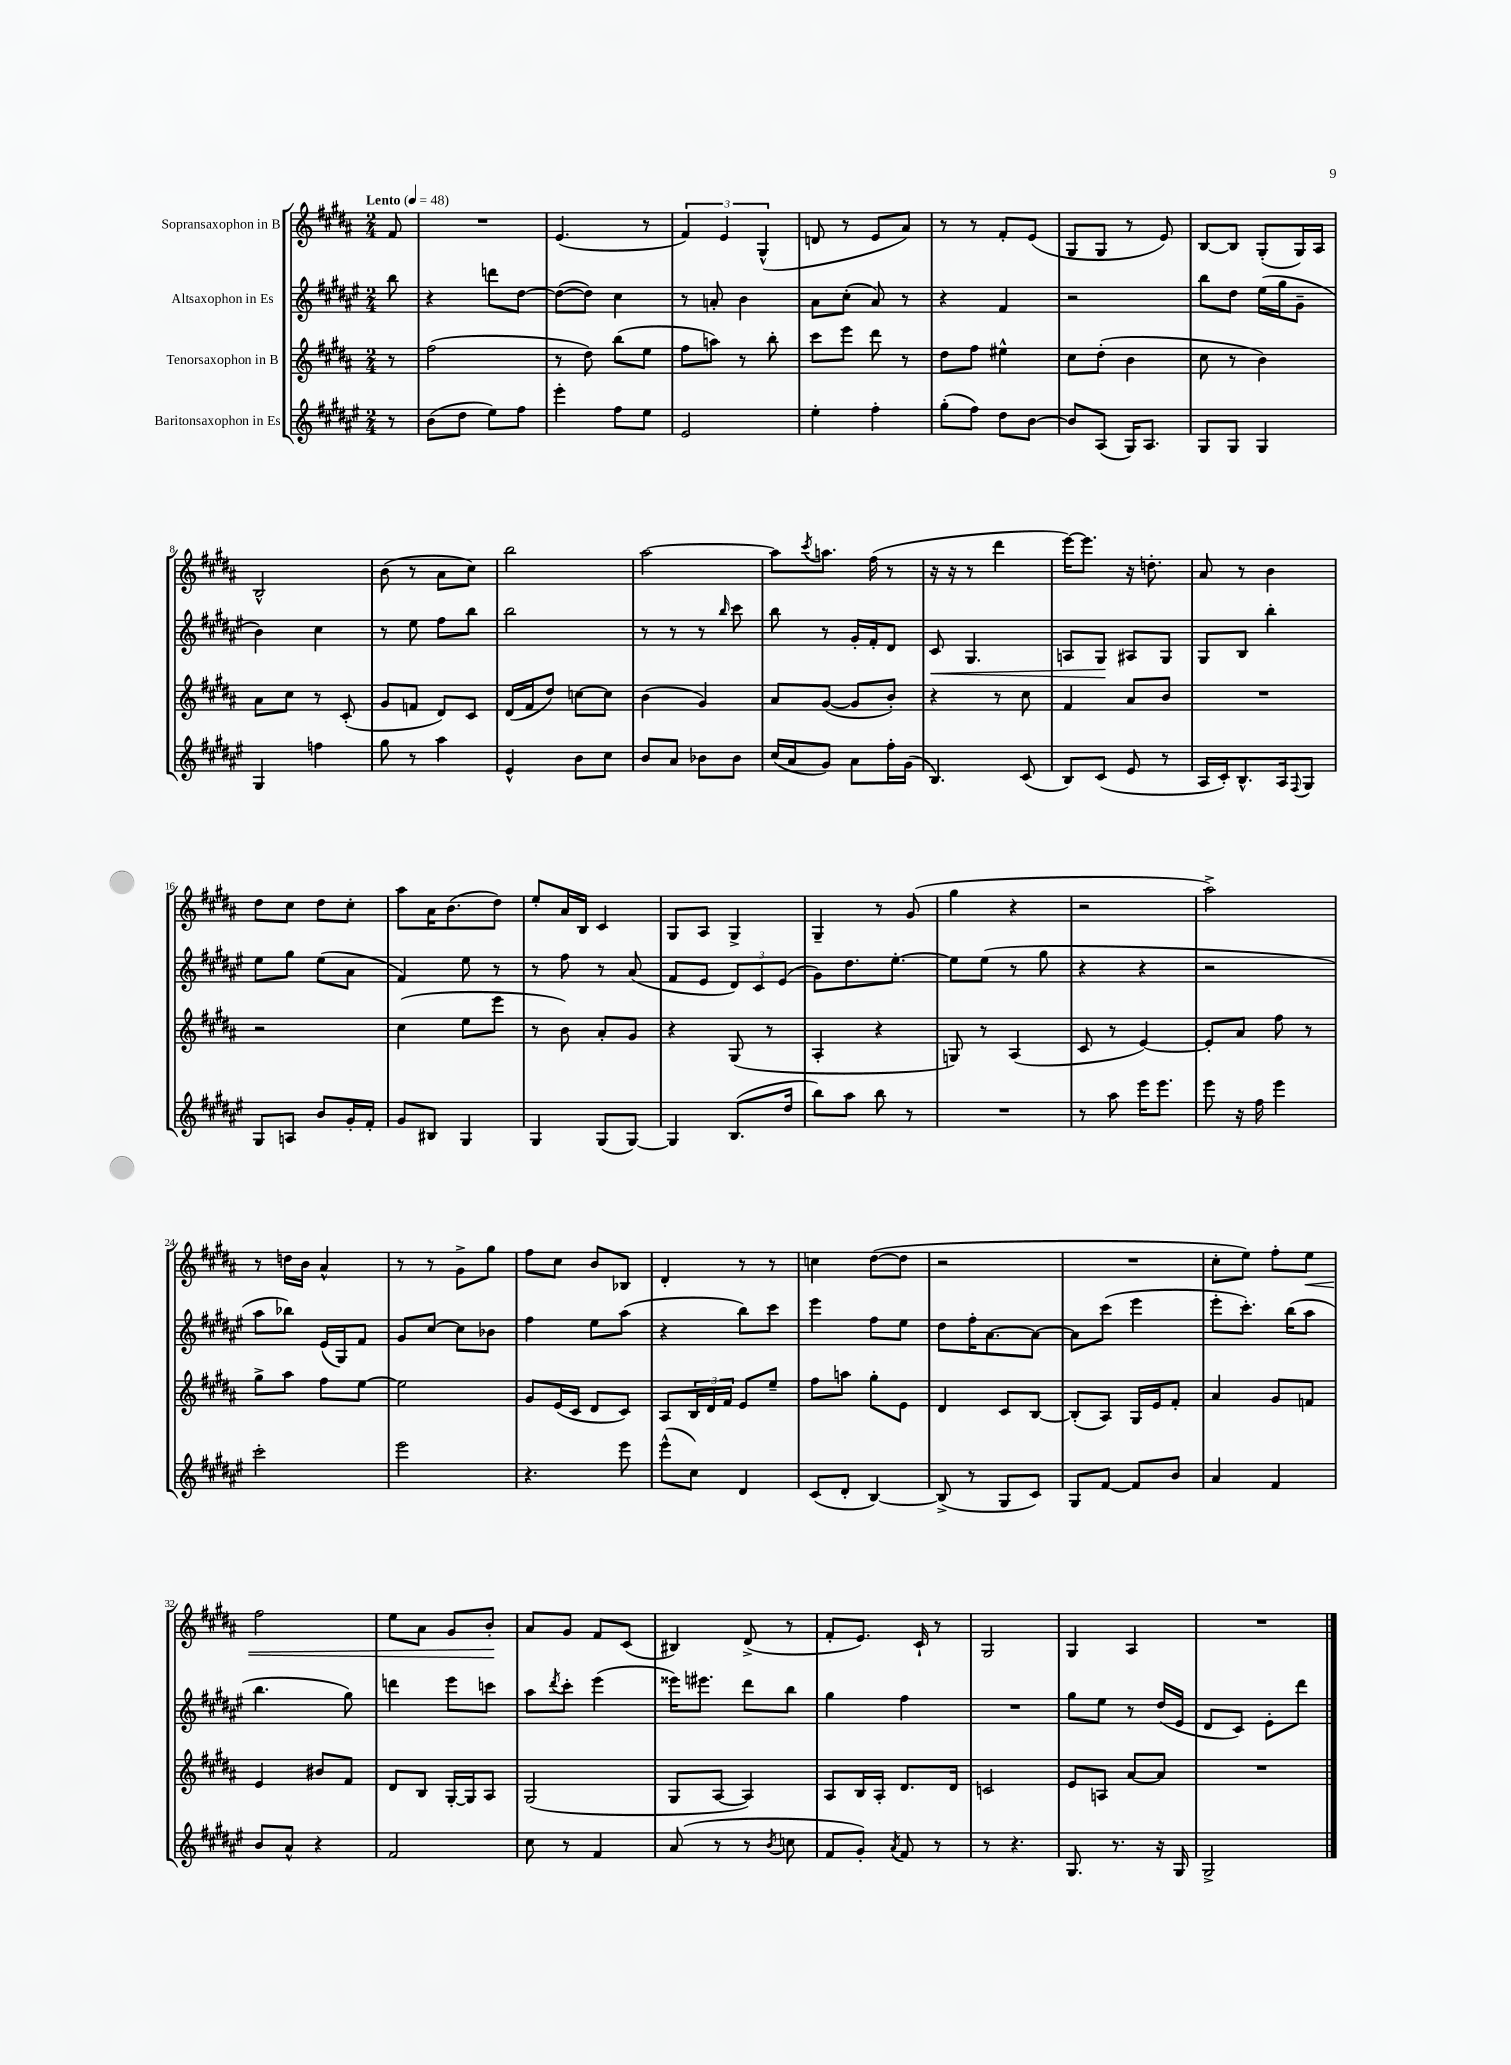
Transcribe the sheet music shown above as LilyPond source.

<<
\new StaffGroup <<
\new Staff = "s0" \with { instrumentName = "Sopransaxophon in B" } {
    \clef treble \key b \major \numericTimeSignature \time 2/4 \partial 8 \tempo "Lento" 4 = 48
    fis'8 |
    R2 |
    e'4.( r8 |
    \tuplet 3/2 { fis'4) e'4 gis4-^( } |
    d'8 r8 e'8 ais'8) |
    r8 r8 fis'8-. e'8( |
    gis8 gis8 r8 e'8) |
    b8~ b8 gis8-.( gis16) ais16 |
    b2-^ |
    b'8( r8 ais'8 cis''8) |
    b''2 |
    ais''2~ |
    ais''8 \acciaccatura { cis'''8 } a''8. fis''16( r8 |
    r16 r16 r8 dis'''4 |
    e'''16~) e'''8. r16 d''8.-. |
    ais'8 r8 b'4 |
    dis''8 cis''8 dis''8 cis''8-. |
    ais''8 ais'16 b'8.( dis''8) |
    e''8-. ais'16 b16 cis'4 |
    gis8 ais8 gis4-> |
    gis4-- r8 gis'8( |
    gis''4 r4 |
    r2 |
    ais''2->) |
    r8 d''16 b'16 ais'4-^ |
    r8 r8 gis'8-> gis''8 |
    fis''8 cis''8 b'8 bes8 |
    dis'4-. r8 r8 |
    c''4 dis''8~( dis''8 |
    r2 |
    R2 |
    cis''8-. e''8) fis''8-. e''8\< |
    fis''2 |
    e''8 ais'8 gis'8 b'8-.\! |
    ais'8 gis'8 fis'8 cis'8( |
    bis4) dis'8->( r8 |
    fis'8-. e'8.) cis'16-! r8 |
    gis2 |
    gis4 ais4 |
    R2 \bar "|." |
}
\new Staff = "s1" \with { instrumentName = "Altsaxophon in Es" } {
    \clef treble \key fis \major \numericTimeSignature \time 2/4 \partial 8
    b''8 |
    r4 d'''8 dis''8~ |
    dis''8~( dis''8) cis''4 |
    r8 a'8-. b'4 |
    ais'8 cis''8-.( ais'8) r8 |
    r4 fis'4 |
    r2 |
    b''8 dis''8 eis''16( gis''16 gis'8-- |
    b'4) cis''4 |
    r8 eis''8 fis''8 b''8 |
    b''2 |
    r8 r8 r8 \grace { b''16 } cis'''8 |
    b''8 r8 gis'16-. fis'16-. dis'8 |
    cis'8\< gis4. |
    a8 gis8\! ais8 gis8 |
    gis8 b8 b''4-. |
    eis''8 gis''8 eis''8( ais'8 |
    fis'4) eis''8 r8 |
    r8 fis''8 r8 ais'8( |
    fis'8 eis'8 \tuplet 3/2 { dis'8) cis'8 eis'8( } |
    gis'8) dis''8. eis''8.~-. |
    eis''8 eis''8( r8 gis''8 |
    r4 r4 |
    r2 |
    ais''8 bes''8) eis'16( gis16) fis'8 |
    gis'8 cis''8~ cis''8 bes'8 |
    fis''4 eis''8 ais''8( |
    r4 b''8) cis'''8 |
    eis'''4 fis''8 eis''8 |
    dis''8 fis''16-. ais'8.~ ais'8~ |
    ais'8 cis'''8( eis'''4 |
    eis'''8-. cis'''8.-.) b''16( ais''8 |
    b''4. gis''8) |
    d'''4 eis'''8 c'''8 |
    ais''8 \acciaccatura { dis'''8 } cis'''8-. eis'''4( |
    eisis'''16) eis'''8. dis'''8 b''8 |
    gis''4 fis''4 |
    R2 |
    gis''8 eis''8 r8 dis''16( eis'16 |
    dis'8 cis'8) eis'8-. dis'''8 \bar "|." |
}
\new Staff = "s2" \with { instrumentName = "Tenorsaxophon in B" } {
    \clef treble \key b \major \numericTimeSignature \time 2/4 \partial 8
    r8 |
    fis''2( |
    r8 dis''8) b''8( e''8 |
    fis''8 a''8) r8 b''8-. |
    cis'''8 e'''8 dis'''8 r8 |
    dis''8 fis''8 eis''4-^ |
    cis''8 dis''8-.( b'4 |
    cis''8 r8 b'4) |
    ais'8 cis''8 r8 cis'8-.( |
    gis'8 f'8 dis'8) cis'8 |
    dis'16( fis'16 dis''8) c''8~ c''8 |
    b'4( gis'4) |
    ais'8 gis'8~( gis'8 b'8-.) |
    r4 r8 cis''8 |
    fis'4 ais'8 b'8 |
    R2 |
    r2 |
    cis''4( e''8 e'''8 |
    r8 b'8) ais'8-. gis'8 |
    r4 gis8( r8 |
    ais4-. r4 |
    g8) r8 ais4( |
    cis'8 r8 e'4~) |
    e'8-. ais'8 fis''8 r8 |
    gis''8-> ais''8 fis''8 e''8~ |
    e''2 |
    gis'8 e'16( cis'16 dis'8 cis'8) |
    ais8 \tuplet 3/2 { b16 dis'16 fis'16 } e'8 e''8-- |
    fis''8 a''8 gis''8-. e'8 |
    dis'4 cis'8 b8~ |
    b8-.( ais8) gis16 e'16 fis'8-. |
    ais'4 gis'8 f'8 |
    e'4 bis'8 fis'8 |
    dis'8 b8 gis16~-. gis16 ais8 |
    gis2( |
    gis8 ais8~ ais4) |
    ais8 b16 ais16-. dis'8. dis'16 |
    c'2 |
    e'8 a8 ais'8~ ais'8 |
    R2 \bar "|." |
}
\new Staff = "s3" \with { instrumentName = "Baritonsaxophon in Es" } {
    \clef treble \key fis \major \numericTimeSignature \time 2/4 \partial 8
    r8 |
    b'8( dis''8 eis''8) fis''8 |
    eis'''4-. fis''8 eis''8 |
    eis'2 |
    eis''4-. fis''4-. |
    gis''8-.( fis''8) dis''8 b'8~ |
    b'8 ais8( gis16) ais8. |
    gis8 gis8 gis4 |
    gis4 f''4 |
    gis''8 r8 ais''4 |
    eis'4-^ b'8 cis''8 |
    b'8 ais'8 bes'8 bes'8 |
    cis''16( ais'16 gis'8) ais'8 fis''16-. gis'16( |
    b4.) cis'8( |
    b8) cis'8( eis'8 r8 |
    ais16 cis'16-.) b8.-^ ais16 \appoggiatura { fis8 } gis8 |
    gis8 a8 b'8 gis'16-. fis'16-. |
    gis'8 bis8 gis4 |
    gis4 gis8( gis8~) |
    gis4 b8.( dis''16 |
    b''8) ais''8 b''8 r8 |
    R2 |
    r8 ais''8 eis'''16 eis'''8. |
    eis'''8 r16 fis''16 eis'''4 |
    cis'''2-. |
    eis'''2 |
    r4. eis'''8 |
    eis'''8-^( cis''8) dis'4 |
    cis'8( dis'8-. b4~) |
    b8->( r8 gis8 cis'8) |
    gis8 fis'8~ fis'8 b'8 |
    ais'4 fis'4 |
    b'8 ais'8-^ r4 |
    fis'2 |
    cis''8 r8 fis'4 |
    ais'8( r8 r8 \acciaccatura { b'8 } c''8 |
    fis'8 gis'8-.) \acciaccatura { ais'8 } fis'8 r8 |
    r8 r4. |
    gis8. r8. r16 gis16 |
    gis2-> \bar "|." |
}
>>
>>
